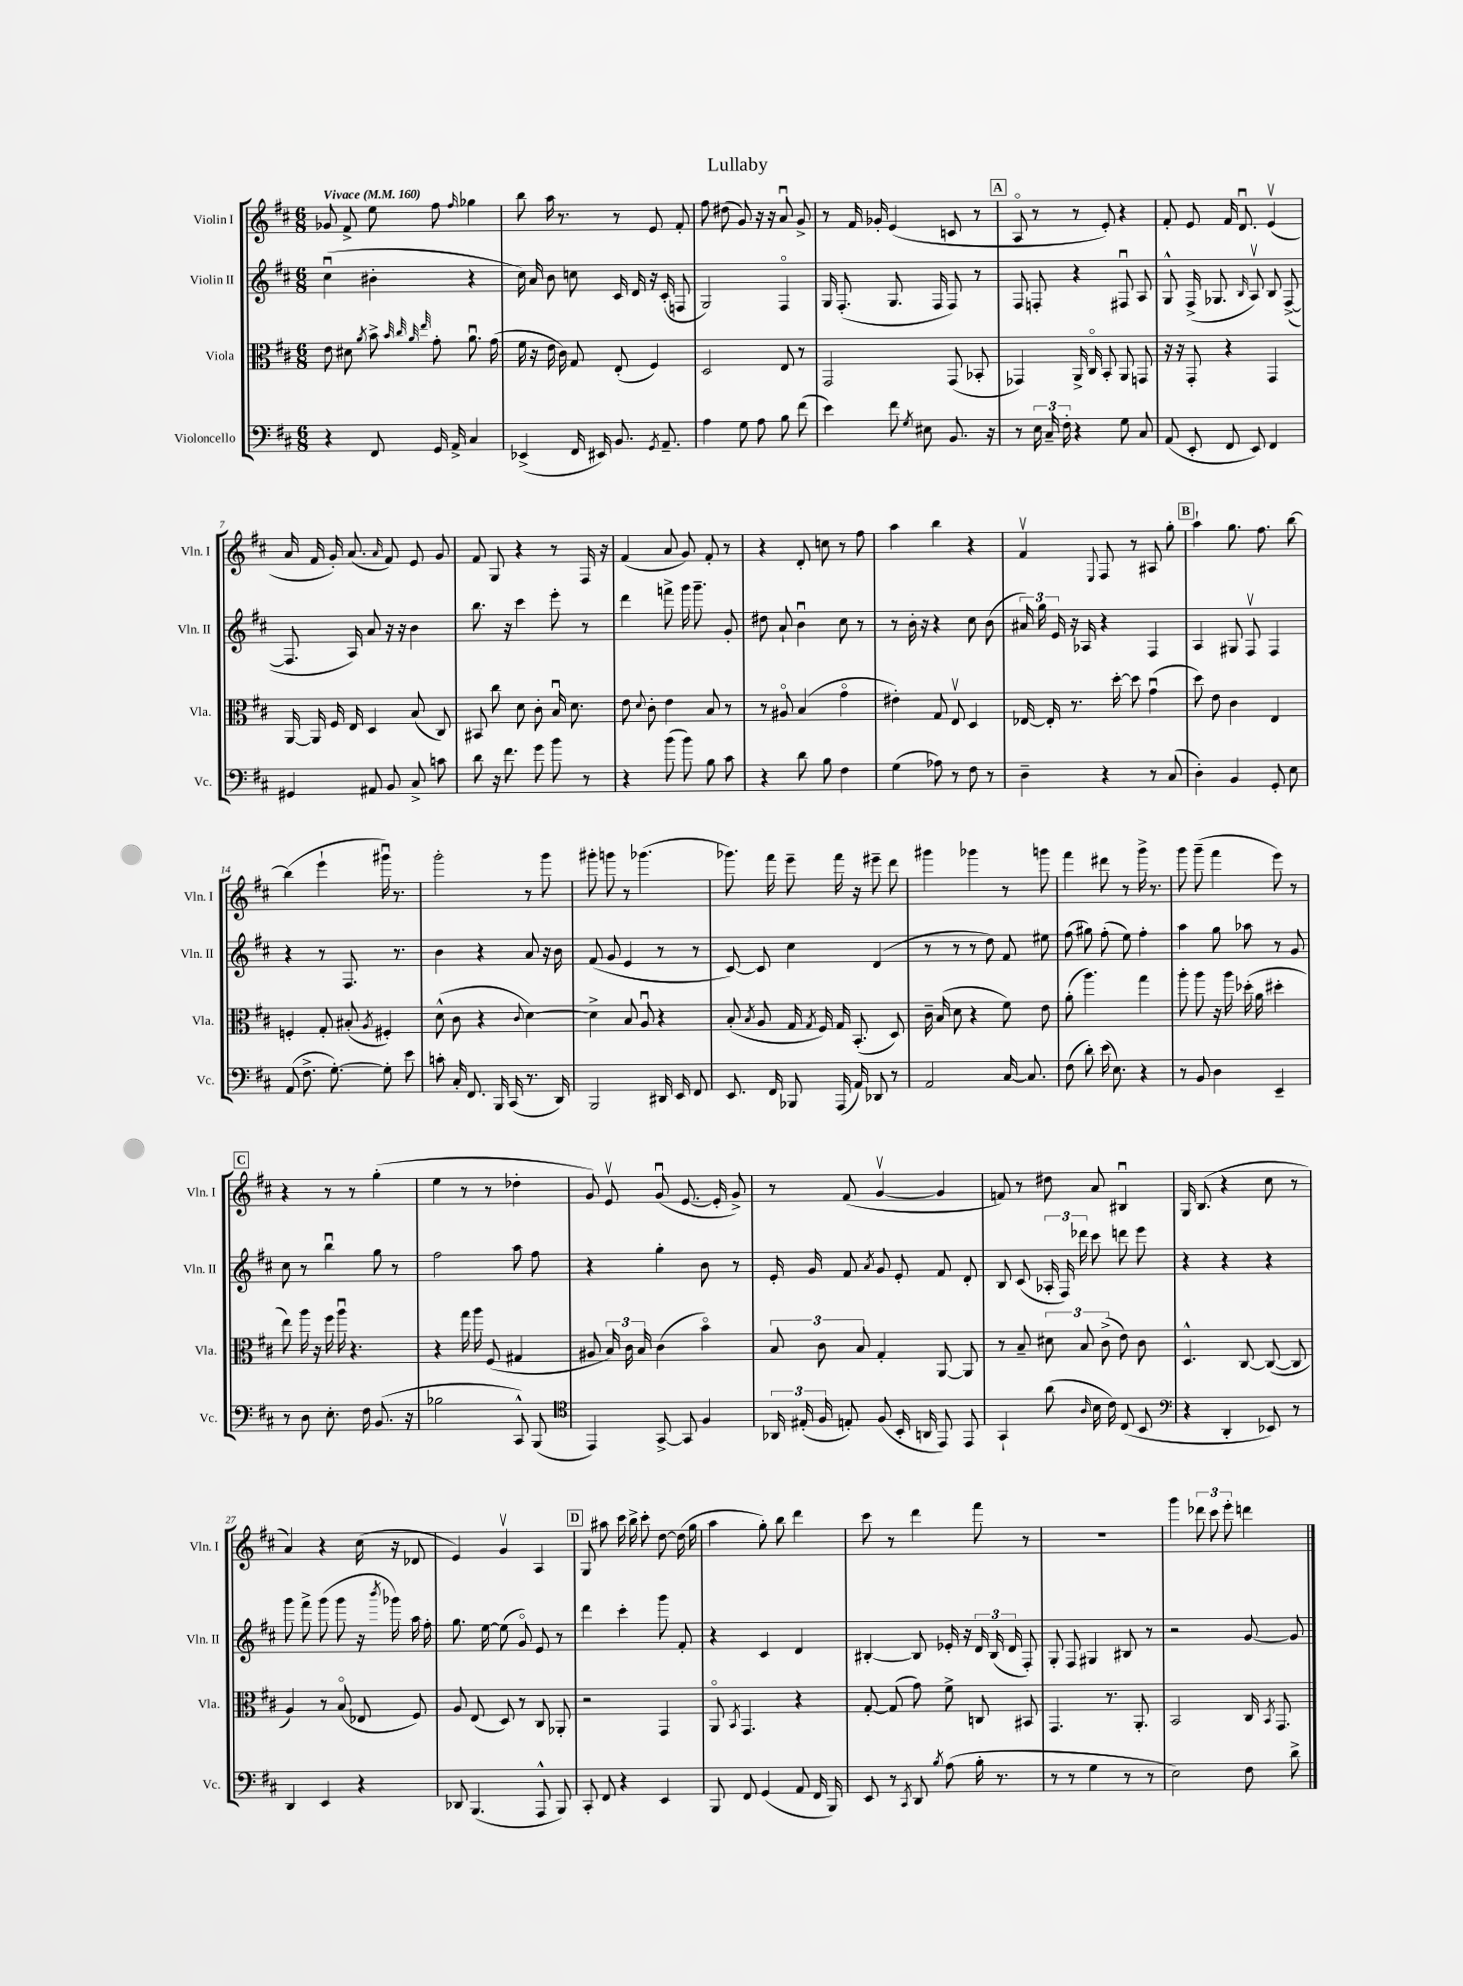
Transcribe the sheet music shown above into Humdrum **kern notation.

**kern	**kern	**kern	**kern
*staff4	*staff3	*staff2	*staff1
*clefF4	*clefC3	*clefG2	*clefG2
*k[f#c#]	*k[f#c#]	*k[f#c#]	*k[f#c#]
*M6/8	*M6/8	*M6/8	*M6/8
*MM160	*MM160	*MM160	*MM160
4r	8e	(4cc#u	8g-
.	8d#	.	8f#^
.	8qa	.	.
8FF#	8b^	4b#'	8ee
.	32qqb	.	.
.	32qqcc#	.	.
.	32qqa	.	.
.	32qqee	.	.
16GG	8g'	.	8ff#
16AA^	.	.	.
.	.	.	16qqff#
4C#	8.au	4r	4gg-
.	(16g	.	.
=	=	=	=
(4EE-^	16f#	16cc#)	8bb
.	16r	16a	.
.	16e	8b	16aa
.	16c#)	.	8.r
16FF#	8G	8cc	.
16EE#)	.	.	.
8.BB	(8E'	16c#	8r
.	.	16d	.
.	4F#)	16r	8e
8qGG	.	.	.
8.AA~	.	(16c#'	.
.	.	8F	8f#'
=	=	=	=
4A	2D	2G)	8ff#
.	.	.	(8dd#
8G	.	.	8g)
8A	.	.	16r
.	.	.	16r
8B	8E	4F#o	8au
(8f#	8r	.	8g^
=	=	=	=
4e)	2GG	16G	8r
.	.	(8.F#'	.
.	.	.	16f#
.	.	.	16g-'
8f#	.	8.G	(4e
8qG	.	.	.
8E#	.	.	.
.	.	16F#	.
8.BB	(8GG	8F#)	8c
.	8BB-'	8r	8r
16r	.	.	.
=	=	=	=
8r	4GG-)	8F#	8Ao
24E	.	8F'	8r
24C#~	.	.	.
24F#'	.	.	.
4r	16AA^	4r	8r
.	16C#o	.	.
.	8BB'	.	8e')
8G	8AA	8F#u	4r
8C#	8GG	8A	.
=	=	=	=
(8AA	16r	8G^^	8f#'
.	16r	.	.
8EE'	8GG'	(16F#^	8e
.	.	8.G-	.
8FF#	4r	.	16f#
.	.	.	8.du
.	.	16qqB	.
8EE)	.	8Av)	.
4FF#	4GG	8B	(4ev
.	.	([8F#^	.
=	=	=	=
4GG#	[16AA	8.F#]	16a
.	16AA]	.	16f#
.	16F#	.	16g')
.	16E	16A)	(8.a
8AA#	4D	8a	.
.	.	.	16qqa
8BB	.	16r	8f#)
.	.	16r	.
8C#^	(8B	4b	8e
8c	8C#)	.	8g
=	=	=	=
8d	8BB#	8.bb	8f#
16r	8cc#	.	8G
8.f#	.	16r	.
.	8d	4ccc#	4r
8g	8c#'	.	.
8b	16Bu	8eee'	8r
.	8.d	.	.
8r	.	8r	16F#
.	.	.	16r
=	=	=	=
4r	8e	4ddd	(4f#
.	8qqd	.	.
.	8c#'	.	.
(8b	4e	8fff^	8a
8b)	.	16ggg	8g)
.	.	8.ggg~	.
8B	8B	.	8f#'
8c#	8r	8g'	8r
=	=	=	=
4r	8r	8dd#	4r
.	8A#o	8a`	.
8d	(4B	4bu	8d'
8B	.	.	8cc
4F#	4go	8cc#	8r
.	.	8r	8ff#
=	=	=	=
(4G	4e#')	8r	4aa
.	.	16b'	.
.	.	16r	.
8A-)	8G	4r	4bb
8r	8Ev	.	.
8F#	4D	8cc#	4r
8r	.	(8b	.
=	=	=	=
4D~	[16E-	24a#)	4f#v
.	.	24gg	.
.	16E-']	.	.
.	.	24e	.
.	8.r	16r	.
.	.	16A-	.
.	.	.	8qqE
4r	.	4r	8F#
.	[16dd'	.	.
.	8dd]	.	8r
8r	(4gu	4F#	8A#
(8C#	.	.	8gg'
=	=	=	=
4D')	8dd)	4A	4aa`
.	8e	.	.
4BB	4c#	8G#	8.gg
.	.	8F#v	.
.	.	.	8.ff#
8GG'	4E	4F#	.
8E	.	.	[8bb
=	=	=	=
(8AA	4F'	4r	(4bb]
8.F#^	.	.	.
.	8G'	8r	4eee`
[8.G')	.	.	.
.	(8B#'	8.F#	.
.	8qA	.	.
8G']	4F#')	.	16ggg#u)
.	.	8.r	8.r
8e	.	.	.
=	=	=	=
8c'	(8d^^	4b	2ggg'
16C#'	8c#	.	.
8.FF#	.	.	.
.	4r	4r	.
16BBB	.	.	.
(16CC#	.	.	.
.	8qqc#	.	.
8.r	[4d)	8a	8r
.	.	16r	8ggg
16DD)	.	16b	.
=	=	=	=
2BBB	4d^]	(8f#	8ggg#'
.	.	8g	8ggg
.	8B	4e	8r
.	8Au	.	(4.ggg-
16DD#	4r	8r	.
16EE	.	.	.
8FF#	.	8r	.
=	=	=	=
8.EE	(8B'	[8c#)	8.ggg-)
.	8qB	.	.
.	8A	8c#]	.
16FF#	.	.	16fff#
8BBB-	16G	4cc#	8eee~
.	8qG	.	.
.	16F#)	.	.
(16AAA	16G	.	16fff#
16AA)	(8.BB'	.	16r
8DD-	.	(4d	8eee#~
8r	8D)	.	8ddd
=	=	=	=
2AA	16c#~	8r	4ggg#
.	(16B	.	.
.	8d	8r	.
.	4r	8r	4ggg-
.	.	8dd)	.
[16C#	8f#)	8f#	8r
8.C#]	.	.	.
.	8e	8ee#	8ggg
=	=	=	=
(8F#	(8a'	(8ff#	4fff#
8d')	4.aa)	8gg#)	.
(16e	.	(8ff#'	8ddd#
8.E)	.	.	.
.	.	8ee)	8r
4r	4gg	4ff#'	16ggg^
.	.	.	8.r
=	=	=	=
8r	8aa'	4aa	8ggg
8BB	8aa	.	(8ggg~
4D	16r	8gg	4fff#
.	16aa	.	.
.	(16dd-'	8aa-	.
.	16a	.	.
4EE~	4dd#'	8r	8eee)
.	.	8g	8r
=	=	=	=
8r	8ee)	8cc#	4r
8D	16aa	8r	.
.	16r	.	.
8.E'	16ff#	4bbu	8r
.	16aau	.	.
.	4.r	.	8r
16F#	.	.	.
(8.BB	.	8gg	(4gg'
.	.	8r	.
16r	.	.	.
=	=	=	=
2B-	4r	2ff#	4ee
.	16gg	.	8r
.	16aa	.	.
.	(8F#	.	8r
8CC#^^)	4G#	8aa	4dd-'
(8BBB	.	8ff#	.
=	=	=	=
*clefC4	*	*	*
4EE)	8A#	4r	8g)
.	24B)	.	8ev
.	24c#	.	.
.	24B	.	.
[8GG^	(4c#	4gg'	(8gu
8GG]	.	.	[8.e
4F#	4bo)	8b	.
.	.	.	16e']
.	.	8r	8g^)
=	=	=	=
24AA-	12B	16e'	8r
(24E#'	.	.	.
.	.	16g	.
24F#	12c#	.	.
8E')	.	8f#	(8f#
.	12B	.	.
.	.	8qa	.
(8F#	4G'	8g	[4gv
16BB'	.	8e'	.
16AA	.	.	.
8EE)	[8AA	8f#	4g]
8EE	8AA]	8d'	.
=	=	=	=
4GG`	8r	8B	8f)
.	8B~	(8c#	8r
(8a	12d#	24A-'	8dd#
.	.	24F#)	.
.	12B	24ddd-	.
16qqA	.	.	.
16B	.	8ccc#	8a
.	(12c#^	.	.
16c#)	.	.	.
(8C#	8e)	8ddd	4B#u
8BB	8c#	8eee	.
=	=	=	=
*clefF4	*	*	*
4r	4.D^^	4r	16G
.	.	.	(8.B
4DD'	.	4r	4r
.	[8C#	.	.
8EE-)	(8C#_	4r	8cc#
8r	8C#]	.	8r
=	=	=	=
4DD	4A)	8ggg	4a)
.	.	8fff#^	.
4EE	8r	(8ggg	4r
.	(8Bo	8ggg	.
4r	8E-	16r	(16cc#
.	.	8qbbb	.
.	.	16ggg-)	16r
.	8F#)	16aa	8d-
.	.	16ff#'	.
=	=	=	=
8DD-	8A	8.gg	4e)
(4.BBB	(8E	.	.
.	.	[16ee	.
.	8D)	(8ee]	4gv
.	8r	8go)	.
8AAA^^	8C#	8e	4A
8BBB)	8AA-'	8r	.
=	=	=	=
8CC#'	2r	4ddd	8G
8FF#	.	.	8aa#
4r	.	4ccc#'	16ccc#
.	.	.	16bb^
.	.	.	8ccc#'
4EE	4GG	8ggg	[8dd
.	.	8f#'	(16dd]
.	.	.	16gg
=	=	=	=
8BBB	8AAo	4r	4aa
.	8qBB	.	.
8FF#	4.GG	.	.
(4GG	.	4c#	8gg')
.	.	.	8bb
8AA	4r	4d	4ddd
16FF#	.	.	.
16BBB)	.	.	.
=	=	=	=
8EE	[8G'	[4B#'	8ccc#
8r	(8G]	.	8r
8qCC#	.	.	.
8DD	8g)	8B#]	4ddd
8qB	.	.	.
(8A	8f#^	16e-'	.
.	.	16r	.
16B'	8C	24d	8fff#
.	.	(24B#	.
8.r	.	.	.
.	.	24d	.
.	8BB#	8F#')	8r
=	=	=	=
8r	4.GG	8G'	2.r
8r	.	8F#	.
4G	.	4G#	.
.	8.r	.	.
8r	.	8B#	.
.	8.AA'	.	.
8r	.	8r	.
=	=	=	=
2E)	2BB	2r	4ggg
.	.	.	12ddd-
.	.	.	12ccc#
.	.	.	12eee'
8F#	16C#	[8g	4ddd
.	8qBB	.	.
.	8.GG	.	.
8d^	.	8g]	.
==	==	==	==
*-	*-	*-	*-
